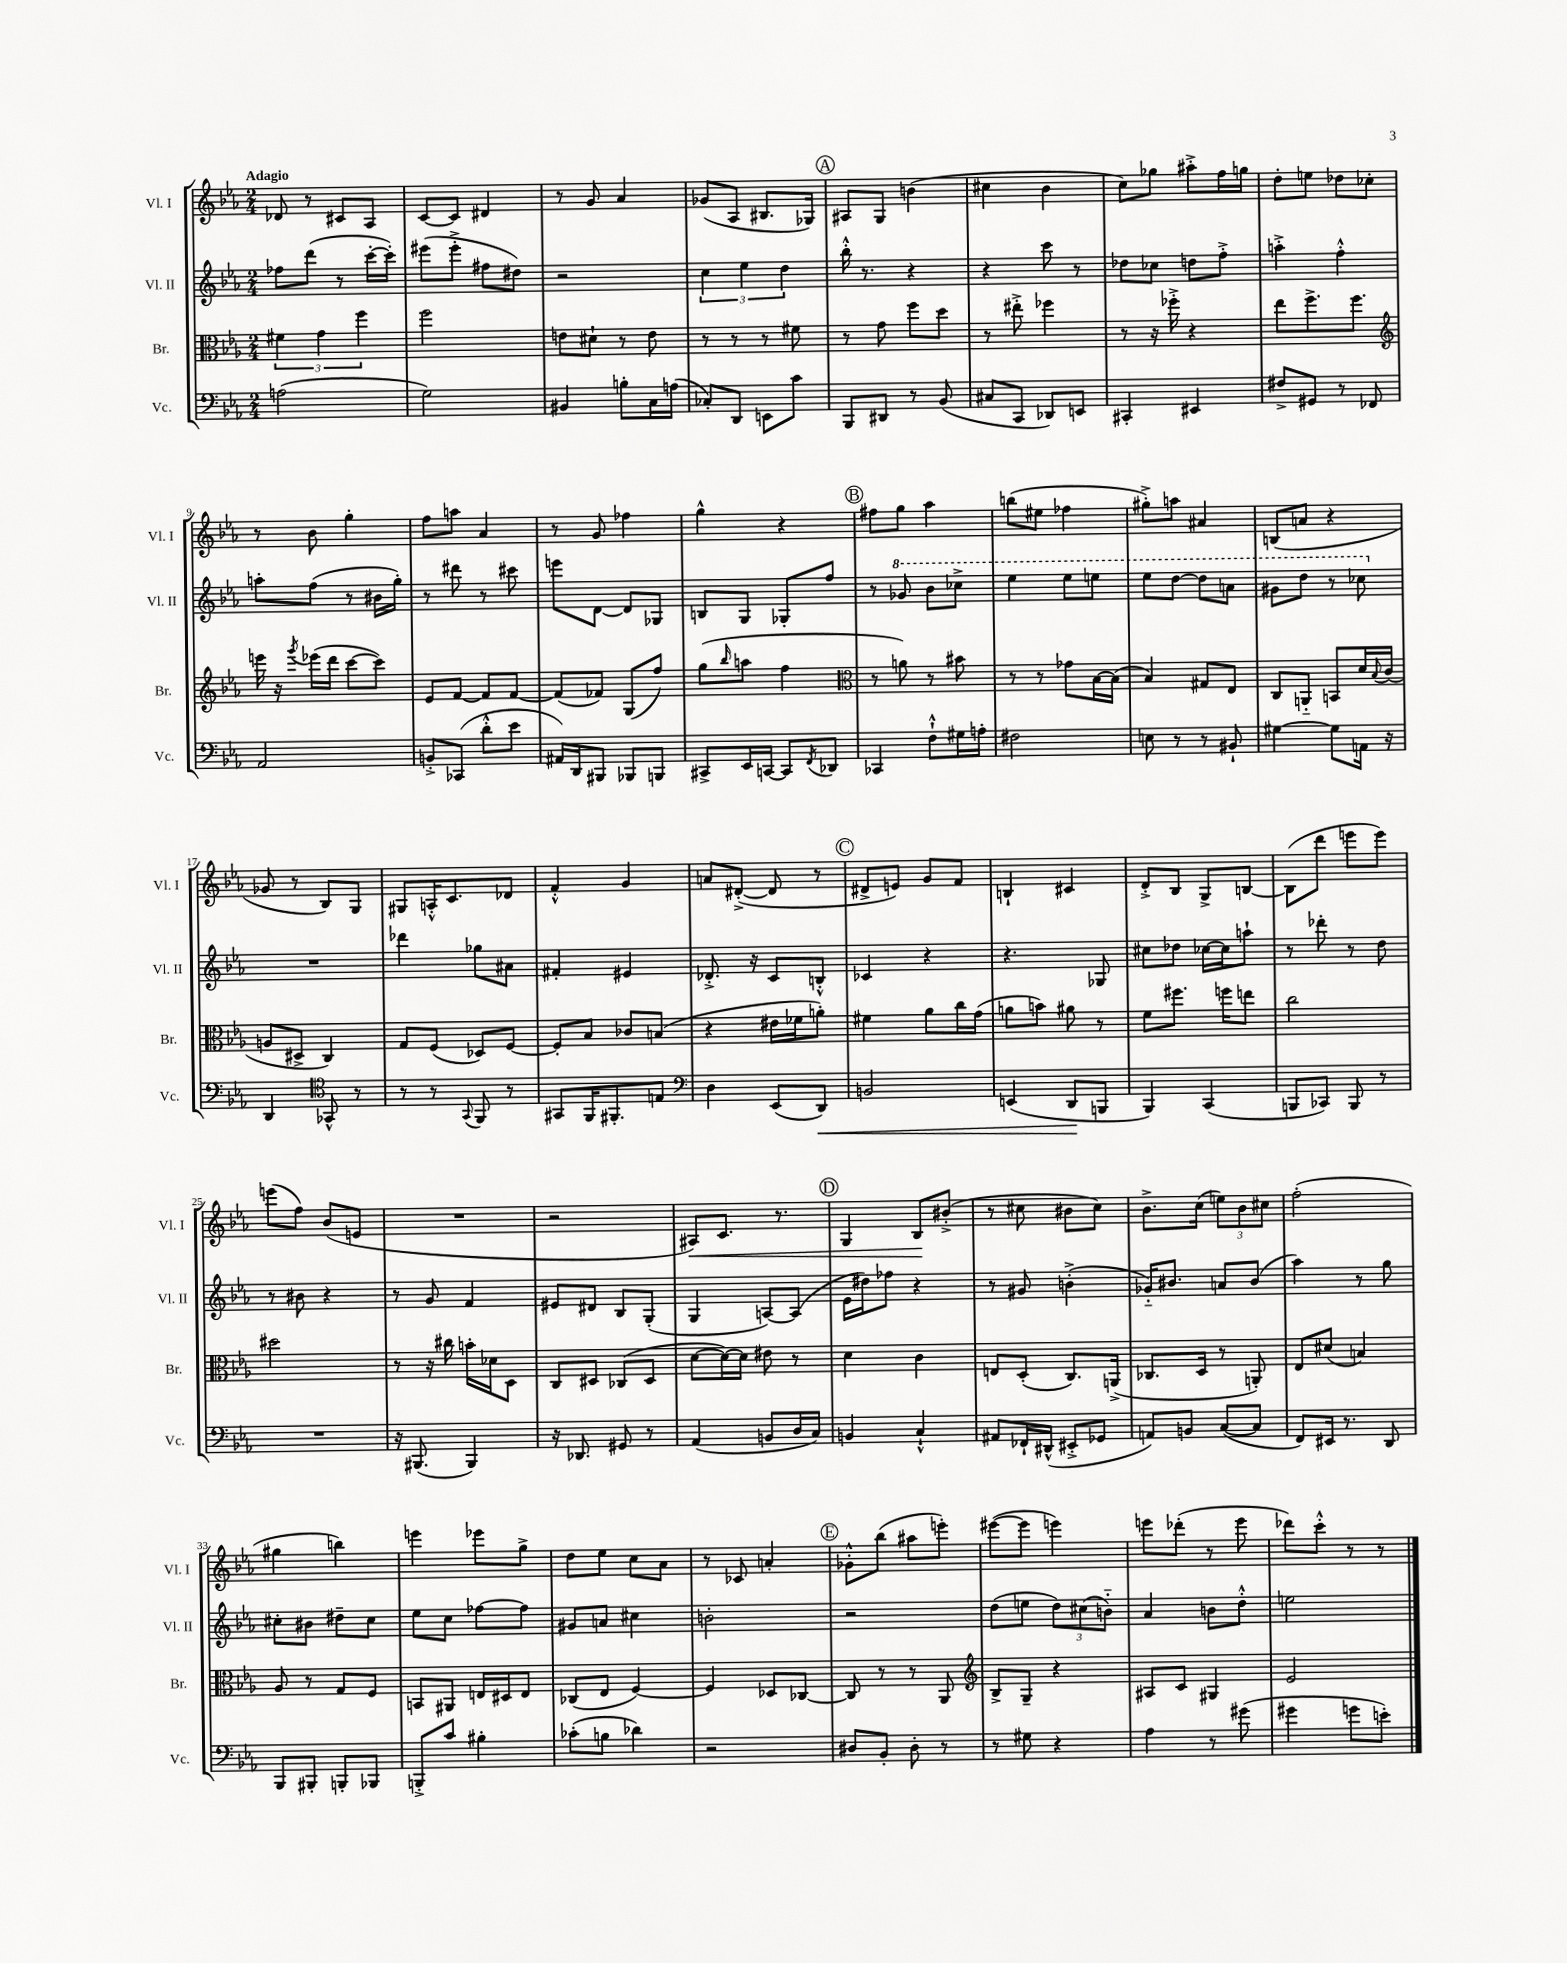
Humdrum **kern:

**kern	**dynam	**kern	**kern	**kern	**dynam
*part4	*part4	*part3	*part2	*part1	*part1
*staff4	*staff4	*staff3	*staff2	*staff1	*staff1
*I"Vc.	*	*I"Br.	*I"Vl. II	*I"Vl. I	*
*I'Vc.	*	*I'Br.	*I'Vl. II	*I'Vl. I	*
*clefF4	*	*clefC3	*clefG2	*clefG2	*
*k[b-e-a-]	*	*k[b-e-a-]	*k[b-e-a-]	*k[b-e-a-]	*
*M2/4	*	*M2/4	*M2/4	*M2/4	*
=1	=1	=1	=1	=1	=1
!	!	!	!	!LO:TX:a:B:t=Adagio	!
(2An\	.	6f#X\	8ff-X\L	8d-X/	.
.	.	.	(8ddd\J	8r	.
.	.	6g\	.	.	.
.	.	.	8r	8c#X/L	.
.	.	6ff\	.	.	.
.	.	.	[16ccc'\LL	8A-/J	.
.	.	.	16ccc'\JJ])	.	.
=2	=2	=2	=2	=2	=2
2G\)	.	2ff\	(8eee#X\L	[8c/L	.
.	.	.	8eee#'^\J	8c/J]	.
.	.	.	8ff#X\L	4d#X/	.
.	.	.	8dd#X\J)	.	.
=3	=3	=3	=3	=3	=3
4BB#X/	.	8en\L	2r	8r	.
.	.	8d#X`\J	.	8g/	.
8Bn'\L	.	8r	.	4a-/	.
16C\L	.	8e\	.	.	.
(16An\JJ	.	.	.	.	.
=4	=4	=4	=4	=4	=4
8C-X'/L)	.	8r	6cc\	(8g-X/L	.
8DD/J	.	8r	.	8A-/J	.
.	.	.	6ee-\	.	.
8EEn\L	.	8r	.	8.B#X/L	.
.	.	.	6dd\	.	.
8c\J	.	8f#X\	.	.	.
.	.	.	.	16G-X/Jk)	.
!!LO:REH:place=s1:t=A
=5	=5	=5	=5	=5	=5
8BBB-/L	.	8r	16bb-'^^\	8A#X/L	.
.	.	.	8.r	.	.
8DD#X/J	.	8g\	.	8G/J	.
8r	.	8ff\L	4r	(4bn\	.
(8BB-/	.	8dd\J	.	.	.
=6	=6	=6	=6	=6	=6
8C#X/L	.	8r	4r	4cc#X\	.
8CC/J	.	8ee#X'^\	.	.	.
8DD-X/L)	.	4ff-X\	8ccc\	4b-\	.
8EEn/J	.	.	8r	.	.
=7	=7	=7	=7	=7	=7
4CC#X'/	.	8r	8dd-X\L	8cc\L)	.
.	.	16r	8cc-X\J	8gg-X\J	.
.	.	16ff-X'^\	.	.	.
4EE#X/	.	4r	8ddn\L	8aa#X'^\L	.
.	.	.	8ff'^\J	16ff\L	.
.	.	.	.	16ggn\JJ	.
=8	=8	=8	=8	=8	=8
8F#X^/L	.	8ee-\L	4aan'^\	8dd'\L	.
8GG#X/J	.	8.ff^\	.	8een\J	.
8r	.	.	4ff'^^\	8dd-X\L	.
.	.	8.ff\J	.	.	.
8FF-X/	.	.	.	8cc-X'\J	.
!!LO:LB:g=z
=9	=9	=9	=9	=9	=9
*	*	*clefG2	*	*	*
2AA-/	.	16eeen\	8aan'\L	8r	.
.	.	16r	.	.	.
.	.	8qggg/	.	.	.
.	.	(16eee-X\LL	(8ff\J	8b-\	.
.	.	16ddd\JJ	.	.	.
.	.	[8ccc\L	8r	4gg'\	.
.	.	8ccc\J])	16b#X\LL	.	.
.	.	.	16gg'\JJ)	.	.
=10	=10	=10	=10	=10	=10
8BBn'^/L	.	8e-/L	8r	8ff\L	.
(8CC-X/J	.	[8f/J	8ddd#X\	8aan\J	.
8d'^^\L	.	8f/L]	8r	4a-/	.
8e-\J	.	[8f/J	8ccc#X\	.	.
=11	=11	=11	=11	=11	=11
16AA#X/LL)	.	(8f/L]	8eeen\L	8r	.
16DD/J	.	.	.	.	.
8BBB#X/J	.	8f-X/J)	[8d\J	8g/	.
8BBB-X/L	.	(8G/L	8d/L]	4ff-X\	.
8BBBn/J	.	8ff/J)	8G-X/J	.	.
=12	=12	=12	=12	=12	=12
8CC#X^/L	.	(8gg\L	8Bn/L	4gg^^\	.
.	.	16qqbb-/	.	.	.
16EE-/L	.	8aan\J	8G/J	.	.
[16CCn/JJ	.	.	.	.	.
8CC/L]	.	4ff\	8G-X'/L	4r	.
8qFF/	.	.	.	.	.
8DD-X/J	.	.	8ff/J	.	.
!!LO:REH:place=s1:t=B
=13	=13	=13	=13	=13	=13
*	*	*clefC3	*	*	*
4CC-X/	.	8r	8r	8ff#X\L	.
*	*	*	*8va	*	*
.	.	8an\)	8gg-X/	8gg\J	.
8F`^^\L	.	8r	8bb-\L	4aa-\	.
16G#X\L	.	8b#X\	8ccc-X^\J	.	.
16An'\JJ	.	.	.	.	.
=14	=14	=14	=14	=14	=14
2F#X\	.	8r	4eee-\	(8bbn\L	.
.	.	8r	.	8ee#X\J	.
.	.	8g-X\L	8eee-\L	4ff-X\	.
.	.	[16B-\L	8eeen\J	.	.
.	.	(16B-\JJ]	.	.	.
=15	=15	=15	=15	=15	=15
8En\	.	4B-/)	8eee-\L	8gg#X'^\L)	.
8r	.	.	[8ddd\J	8aan\J	.
8r	.	8G#X/L	8ddd\L]	4a#X/	.
8BB#X`/	.	8E-/J	8aan\J	.	.
=16	=16	=16	=16	=16	=16
[4G#X\	.	8C/L	8gg#X\L	(8Bn/L	.
.	.	8AAn/J	8ddd\J	8an/J	.
8G#\L]	.	8BBn/L	8r	4r	.
16AAn\Jk	.	16d/L	8ccc-X\	.	.
.	.	8qqB-/	.	.	.
16r	.	(16c/JJ	.	.	.
!!LO:LB:g=z
=17	=17	=17	=17	=17	=17
*	*	*	*X8va	*	*
4DD/	.	8An/L	2r	8g-X/	.
.	.	8D#X^/J	.	8r	.
*clefC4	*	*	*	*	*
8GG-X^^/	.	4C/)	.	8B-/L)	.
8r	.	.	.	8G/J	.
=18	=18	=18	=18	=18	=18
8r	.	8G/L	4ddd-X\	8G#X/L	.
8r	.	(8F/J	.	16An'^^/K	.
.	.	.	.	8.c/	.
8qqGG/	.	.	.	.	.
8FF/	.	8D-X/L)	8gg-X\L	.	.
8r	.	[8F/J	8a#X\J	8d-X/J	.
=19	=19	=19	=19	=19	=19
8GG#X/L	.	8F'/L]	4f#X'/	4f'^^/	.
16FF/K	.	8B-/J	.	.	.
8.FF#X'/	.	.	.	.	.
.	.	8c-X/L	4e#X/	4g/	.
8En/J	.	(8Bn/J	.	.	.
=20	=20	=20	=20	=20	=20
*clefF4	*	*	*	*	*
4D\	.	4r	8.d-X'^/	8an/L	.
.	.	.	.	([8d#X'^/J	.
.	.	.	16r	.	.
(8EE-/L	.	16e#X\LL	8c/L	8d#/]	.
.	.	16f-X\J	.	.	.
!	!LO:HP:b	!	!	!	!
8DD/J)	<	8an'\J)	8Bn'^^/J	8r	.
!!LO:REH:place=s1:t=C
=21	=21	=21	=21	=21	=21
2BBn/	.	4f#X\	4c-X/	8d#X^/L	.
.	.	.	.	8en/J)	.
.	.	8a-\L	4r	8g/L	.
.	.	16cc\L	.	8f/J	.
.	.	(16g\JJ	.	.	.
=22	=22	=22	=22	=22	=22
(4EEn/	.	8an\L	4.r	4Bn`/	.
.	.	8bn\J)	.	.	.
8DD/L	.	8a#X\	.	4c#X/	.
8BBBn/J	[	8r	8G-X/	.	.
=23	=23	=23	=23	=23	=23
4BBB-/)	.	8f\L	8cc#X\L	8d'^/L	.
.	.	8.ff#X\J	8dd-X\J	8B-/J	.
(4CC/	.	.	[16cc-X\LL	8G^/L	.
.	.	16ffn\KL	16cc-\J]	.	.
.	.	8een\J	8aan`\J	[8Bn/J	.
=24	=24	=24	=24	=24	=24
8BBBn/L	.	2cc\	8r	(8B\L]	.
8CC-X/J)	.	.	8ddd-X'\	8ddd\J	.
8BBB/	.	.	8r	8eeen\L	.
8r	.	.	8dd\	8eee\J)	.
!!LO:LB:g=z
=25	=25	=25	=25	=25	=25
2r	.	2dd#X\	8r	(8eeen\L	.
.	.	.	8b#X\	8ff\J)	.
.	.	.	4r	(8b-/L	.
.	.	.	.	8en/J	.
=26	=26	=26	=26	=26	=26
16r	.	8r	8r	2r	.
(8.BBB#X/	.	.	.	.	.
.	.	16r	8g/	.	.
.	.	16cc#X\	.	.	.
4BBB#/)	.	16bn'\LL	4f/	.	.
.	.	16d-X\J	.	.	.
.	.	8D\J	.	.	.
=27	=27	=27	=27	=27	=27
16r	.	8C/L	8e#X/L	2r	.
8.DD-X/	.	.	.	.	.
.	.	8D#X/J	8d#X/J	.	.
8GG#X/	.	(8C-X/L	8B-/L	.	.
8r	.	8D#/J	(8G'/J	.	.
=28	=28	=28	=28	=28	=28
!	!	!	!	!	!LO:HP:b
(4AA-/	.	[8d\L	4G/	8A#X/L)	<
.	.	16d\L_)	.	8.c/J	.
.	.	16d\JJ]	.	.	.
8BBn/L	.	8e#X\	[8An/L)	.	.
.	.	.	.	8.r	.
16D/L	.	8r	(8A/J]	.	.
16C/JJ)	.	.	.	.	.
!!LO:REH:place=s1:t=D
=29	=29	=29	=29	=29	=29
4BBn/	.	4d\	16e-\LL	4G/	.
.	.	.	16dd#X\J)	.	.
.	.	.	8ff-X\J	.	.
4C`^^/	.	4c\	4r	8B-/L	.
.	.	.	.	(8b#X'^/J	[
=30	=30	=30	=30	=30	=30
8AA#X/L	.	8En/L	8r	8r	.
16FF-X`/L	.	(8D'/J	8g#X/	8cc#X\	.
(16DD#X^^/JJ	.	.	.	.	.
8EE#X'^/L	.	8.C/L)	(4bn'^\	8b#X\L	.
8GG-X/J	.	.	.	8cc#\J)	.
.	.	(16AAn^/Jk	.	.	.
=31	=31	=31	=31	=31	=31
8AAn/L)	.	8.C-X/L	16g-X/KL)	8.b-^\L	.
.	.	.	8.b#X/J	.	.
8BBn/J	.	.	.	.	.
.	.	16D/Jk	.	(16cc\Jk	.
([8C/L	.	8r	8an/L	12een\L)	.
.	.	.	.	12b-\	.
8C/J]	.	8AAn'/)	(8b#/J	.	.
.	.	.	.	12cc#X\J	.
=32	=32	=32	=32	=32	=32
8FF/L)	.	8E-/L	4aa-\)	(2ff'\	.
16EE#X/Jk	.	(8d#X/J	.	.	.
8.r	.	.	.	.	.
.	.	4Bn/)	8r	.	.
8DD/	.	.	8gg\	.	.
!!LO:LB:g=z
=33	=33	=33	=33	=33	=33
8BBB-/L	.	8A-/	8cc#X'\L	4gg#X\	.
8BBB#X'/J	.	8r	8b#X\J	.	.
8BBBn'/L	.	8G/L	8dd#X~\L	4bbn\)	.
8BBB-X/J	.	8F/J	8cc#\J	.	.
=34	=34	=34	=34	=34	=34
8BBBn'^/L	.	8BBn/L	8ee-\L	4eeen\	.
8c/J	.	8AA#X/J	8cc\J	.	.
4B#X'\	.	16En/LL	[8ff-X\L	8eee-X\L	.
.	.	16D#X/J	.	.	.
.	.	8E/J	8ff-\J]	8gg^\J	.
=35	=35	=35	=35	=35	=35
(8c-X'\L	.	(8C-X/L	8g#X/L	8dd\L	.
8Bn\J	.	8E-/J	8an/J	8ee-\J	.
4d-X\)	.	[4F/)	4cc#X\	8cc\L	.
.	.	.	.	8a-\J	.
=36	=36	=36	=36	=36	=36
2r	.	4F/]	2bn'\	8r	.
.	.	.	.	8c-X/	.
.	.	8D-X/L	.	4an'/	.
.	.	[8C-X/J	.	.	.
!!LO:REH:place=s1:t=E
=37	=37	=37	=37	=37	=37
8D#X/L	.	8C-/]	2r	8g-X'^^\L	.
8BB-'/J	.	8r	.	(8bb-\J	.
8D#'\	.	8r	.	8aa#X\L	.
8r	.	8AA-/	.	8eeen'\J)	.
=38	=38	=38	=38	=38	=38
*	*	*clefG2	*	*	*
8r	.	8B-^/L	(8dd\L	([8eee#X\L	.
8G#X\	.	8G~/J	8een\J	8eee#\J]	.
4r	.	4r	12dd\L)	4eeen\)	.
.	.	.	(12cc#X\	.	.
.	.	.	12bn\J)	.	.
=39	=39	=39	=39	=39	=39
4A-\	.	8A#X/L	4a-/	8eeen\L	.
.	.	8c/J	.	(8ddd-X'\J	.
8r	.	4G#X/	8bn\L	8r	.
(8g#X\	.	.	8dd'^^\J	8eee\	.
=40	=40	=40	=40	=40	=40
4g#X\	.	2e-/	2een\	8ddd-X\L)	.
.	.	.	.	8ccc'^^\J	.
8gn\L	.	.	.	8r	.
8en'\J)	.	.	.	8r	.
==	==	==	==	==	==
*-	*-	*-	*-	*-	*-
